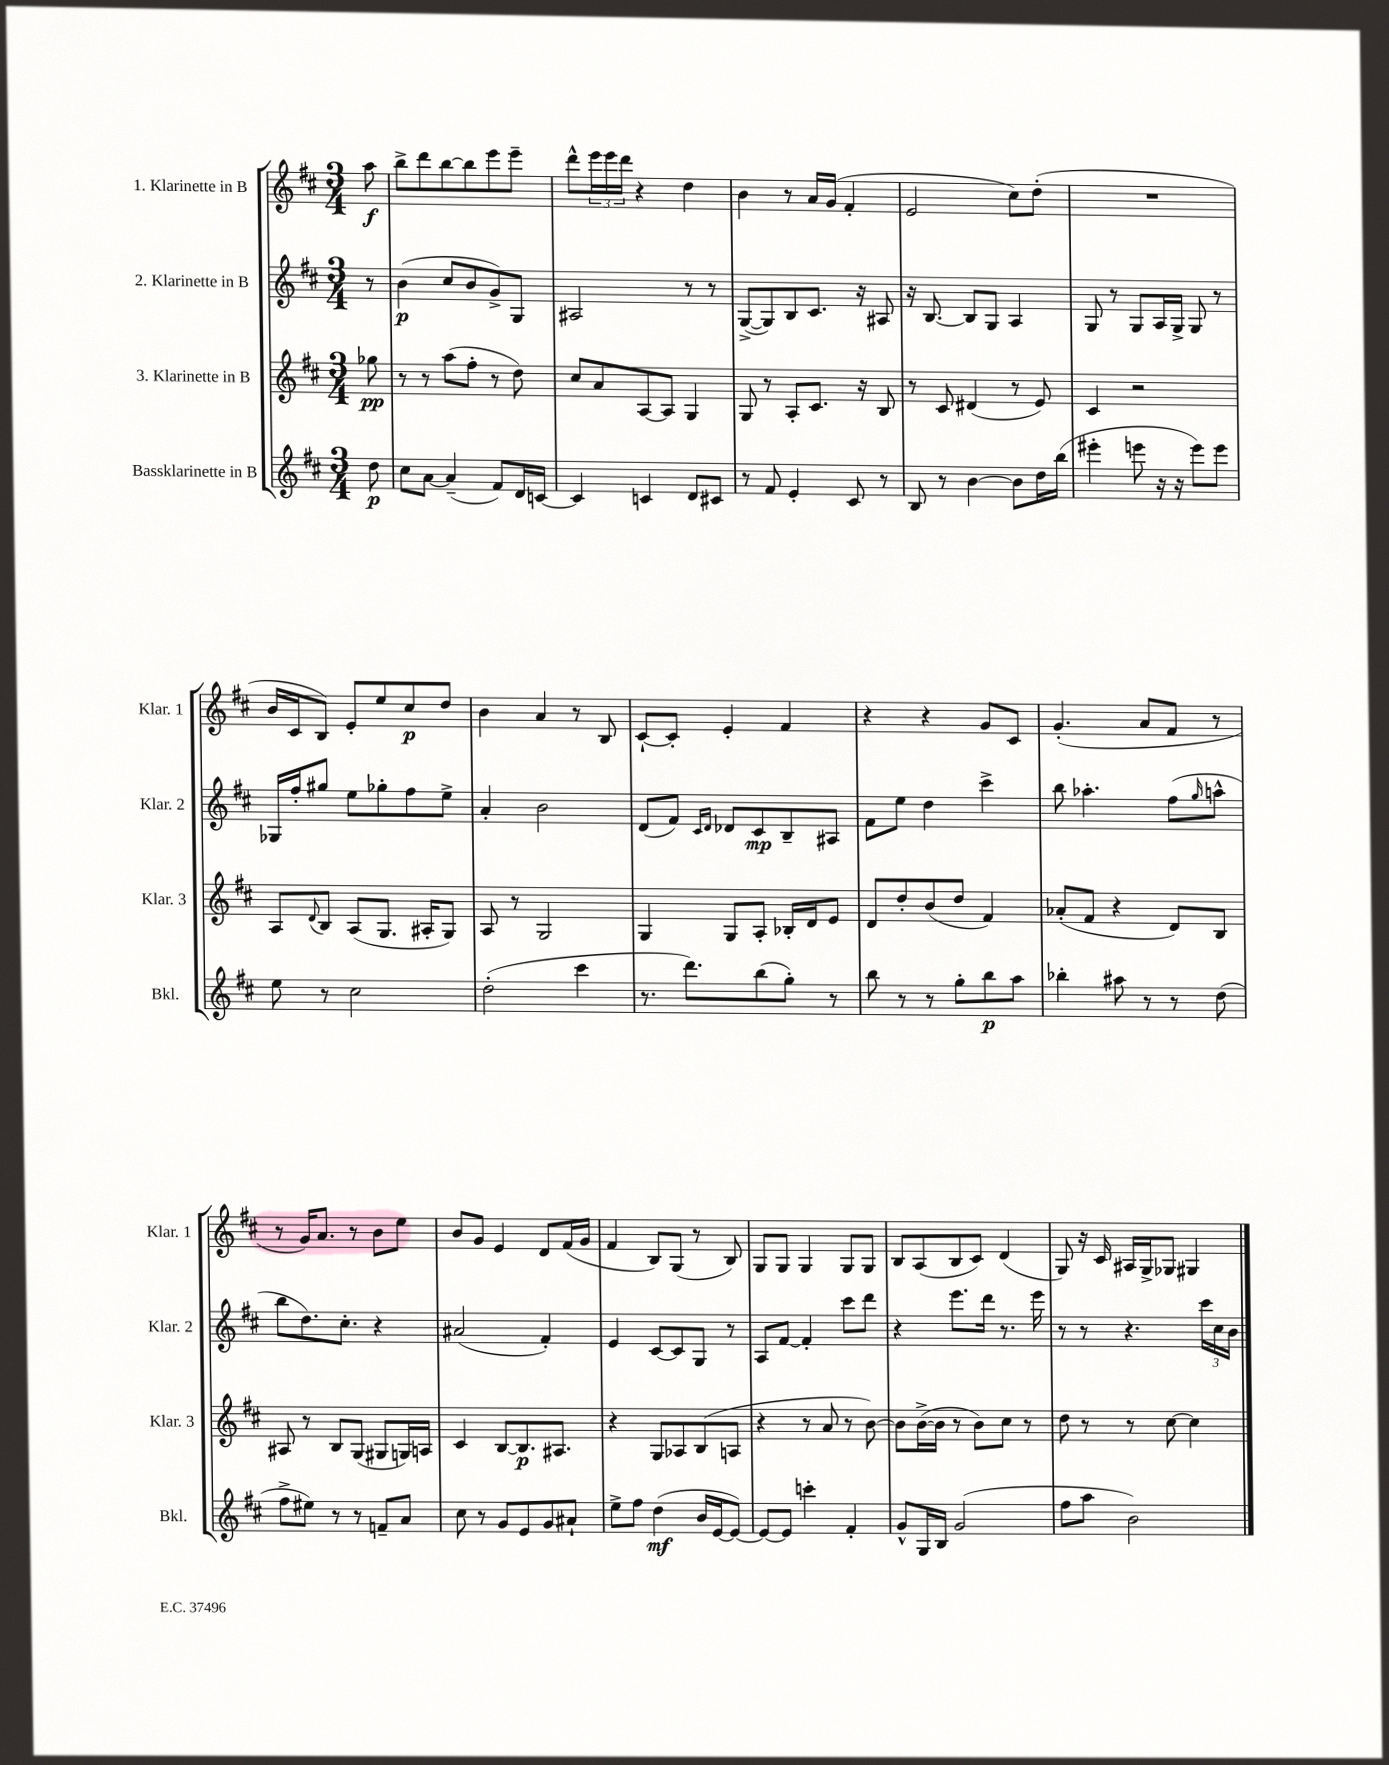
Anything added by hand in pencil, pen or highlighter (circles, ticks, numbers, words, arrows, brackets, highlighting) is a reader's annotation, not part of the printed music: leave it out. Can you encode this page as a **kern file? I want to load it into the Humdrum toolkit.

**kern	**kern	**kern	**kern
*staff4	*staff3	*staff2	*staff1
*clefG2	*clefG2	*clefG2	*clefG2
*k[f#c#]	*k[f#c#]	*k[f#c#]	*k[f#c#]
*M3/4	*M3/4	*M3/4	*M3/4
8dd\	8gg-\	8r	8aa\
=	=	=	=
8cc#\L	8r	(4b\	8bb^\L
[8a\J	8r	.	8ddd\
(4a~/]	(8aa\L	8cc#/L	[8bb\
.	8ff#'\J	8b/	8bb\]
8f#/L)	8r	8g^/)	8eee\
16d/L	8dd\)	8G/J	8eee~\J
[16c/JJ	.	.	.
=	=	=	=
4c/]	8cc#/L	2A#/	8ddd^^\L
.	8a/	.	24eee\L
.	.	.	24eee\
.	.	.	24ddd\JJ
4c/	[8A/	.	4r
.	8A/]J	.	.
8d/L	4G/	8r	4dd\
8c#/J	.	8r	.
=	=	=	=
8r	8G/	([8G^/L	4b\
8f#/	8r	8G/])	.
4e'/	8A'/L	8B/	8r
.	8.c#/J	8.c#/J	16a/LL
.	.	.	(16g/JJ
8c#/	.	.	4f#'/
.	16r	16r	.
8r	8B/	8A#/	.
=	=	=	=
8B/	8r	16r	2e/
.	.	[8.B/	.
8r	8c#/	.	.
[4b\	(4d#/	8B/]L	.
.	.	8G/J	.
8b\]L	8r	4A/	8cc#\L)
16dd\L	8e/)	.	(8dd'\J
(16bb\JJ	.	.	.
=	=	=	=
4eee#'\	4c#/	8G/	2.r
.	.	8r	.
8eee\	2r	8G/L	.
16r	.	16A/L	.
16r	.	16G^/JJ	.
8eee\L)	.	8G/	.
8eee\J	.	8r	.
=	=	=	=
8ee\	8A/L	16G-/LL	16b/LL
.	.	16ff#'/J	16c#/J
.	8qqd/	.	.
8r	8B/J	8gg#/J	8B/J)
2cc#\	(8A/L	8ee\L	8e'/L
.	8.G/J	8gg-'\	8ee/
.	.	8ff#\	8cc#/
.	16A#'/LK	.	.
.	8G/J)	8ee^\J	8dd/J
=	=	=	=
(2dd'\	8A/	4a'/	4b\
.	8r	.	.
.	2G/	2b\	4a/
4ccc#\	.	.	8r
.	.	.	8B/
=	=	=	=
8.r	4G/	(8d/L	[8c#`/L
.	.	8f#/J)	8c#'/]J
8.ddd\L)	.	.	.
.	.	16qqc#/LL	.
.	.	16qqd/JJ	.
.	8G/L	8d-/L	4e'/
(8bb\	8A'/J	8c#/	.
8gg'\J)	16B-'/LL	8B~/	4f#/
.	16d/J	.	.
8r	8e/J	8A#/J	.
=	=	=	=
8bb\	8d/L	8f#\L	4r
8r	8dd'/	8ee\J	.
8r	(8b/	4dd\	4r
8gg'\L	8dd/J	.	.
8bb\	4f#/)	4ccc#^\	8g/L
8aa\J	.	.	8c#/J
=	=	=	=
4bb-'\	(8a-'/L	8bb\	(4.g'/
.	8f#/J	4.aa-'\	.
8aa#\	4r	.	.
8r	.	.	8a/L
8r	8d/L)	(8ff#\L	8f#/J
.	.	16qqgg/	.
(8dd\	8B/J	8aa^^\J	8r
=	=	=	=
8ff#^\L	8A#/	8bb\L	8r
8ee#\J)	8r	8.dd\)	16g/LK)
.	.	.	8.a/J
8r	8B/L	.	.
.	.	8.cc#'\J	.
8r	(8G/J	.	8r
8f~/L	8G#/L	4r	8b\L
8a/J	16G/L)	.	8ee\J
.	16A/JJ	.	.
=	=	=	=
8cc#\	4c#/	(2a#/	8b/L
8r	.	.	8g/J
8g/L	[8B/L	.	4e/
8e/	8.B/]	.	.
8g/	.	4f#'/)	8d/L
.	8.A#/J	.	.
8a#`/J	.	.	(16f#/L
.	.	.	16g/JJ
=	=	=	=
8ee^\L	4r	4e/	4f#/
8ff#\J	.	.	.
(4dd\	8G/L	[8c#/L	8B/L)
.	8A-/	8c#/]	(8G/J
16b/LL	(8B/	8G/J	8r
[16e/J	.	.	.
8e/_J)	8A/J	8r	8B/)
=	=	=	=
8e/_L	4r	8A/L	8G/L
8e/]J	.	[8f#/J	8G/J
4ccc'\	8r	4f#'/]	4G/
.	8a/	.	.
4f#'/	8r	8ccc#\L	8G/L
.	[8b\)	8ddd\J	8G/J
=	=	=	=
8g^^/L	8b\]L	4r	8B/L
16G/L	([16b^\L	.	(8A/
16B/JJ	16b\]JJ	.	.
(2g/	8r	8.eee\L	8B/
.	8b\L)	.	8c#/J)
.	.	16ddd\Jk	.
.	8cc#\J	8.r	(4d/
.	8r	.	.
.	.	16eee\	.
=	=	=	=
8ff#\L	8dd\	8r	8G/)
8aa\J	8r	8r	16r
.	.	.	16c#/
2b\)	8r	4.r	16A#/LL
.	.	.	16G^/J
.	[8cc#\	.	8G-/J
.	4cc#\]	.	4G#/
.	.	24ccc#\LL	.
.	.	24cc#\	.
.	.	24b\JJ	.
==	==	==	==
*-	*-	*-	*-
